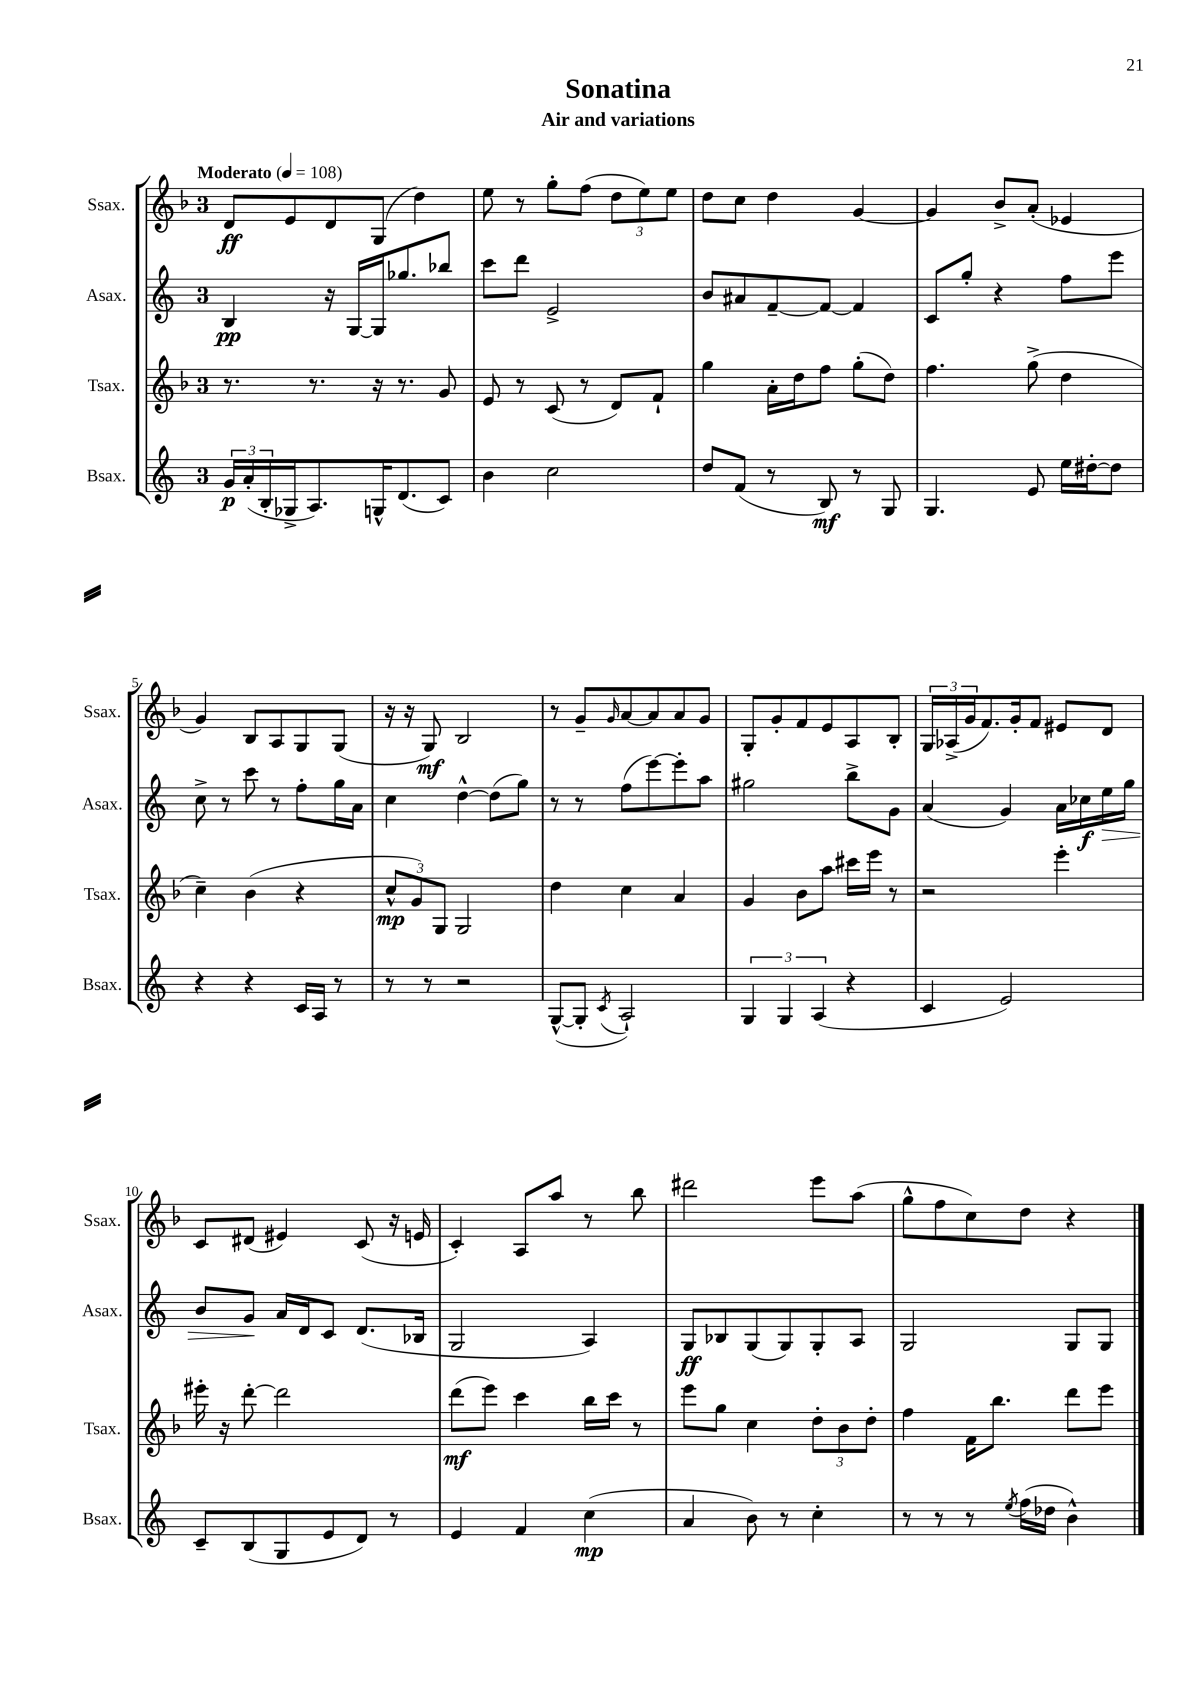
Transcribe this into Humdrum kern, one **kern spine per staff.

**kern	**kern	**kern	**kern
*staff4	*staff3	*staff2	*staff1
*clefG2	*clefG2	*clefG2	*clefG2
*k[]	*k[b-]	*k[]	*k[b-]
*M3/4	*M3/4	*M3/4	*M3/4
*MM108	*MM108	*MM108	*MM108
24g	8.r	4B	8d
(24a'	.	.	.
24B'	.	.	.
16G-^	.	.	8e
8.A)	8.r	.	.
.	.	16r	8d
.	.	[16G	.
16G^^	16r	16G]	(8G
(8.d	8.r	8.gg-	.
.	.	.	4dd)
8c)	8g	8bb-	.
=	=	=	=
4b	8e	8ccc	8ee
.	8r	8ddd	8r
2cc	(8c	2e^	8gg'
.	8r	.	(8ff
.	8d)	.	12dd
.	.	.	12ee)
.	8f`	.	.
.	.	.	12ee
=	=	=	=
8dd	4gg	8b	8dd
(8f	.	8a#	8cc
8r	16a'	[8f~	4dd
.	16dd	.	.
8B)	8ff	8f_	.
8r	(8gg'	4f]	[4g
8G	8dd)	.	.
=	=	=	=
4.G	4.ff	8c	4g]
.	.	8gg'	.
.	.	4r	8b-^
8e	(8gg^	.	(8a'
16ee	4dd	8ff	4e-
[16dd#'	.	.	.
8dd#]	.	8eee	.
=	=	=	=
4r	4cc~)	8cc^	4g)
.	.	8r	.
4r	(4b-	8ccc	8B-
.	.	8r	8A
16c	4r	8ff'	8G
16A	.	.	.
8r	.	16gg	(8G
.	.	16a	.
=	=	=	=
8r	12cc^^	4cc	16r
.	.	.	16r
.	12g)	.	.
8r	.	.	8G)
.	12G	.	.
2r	2G	[4dd^^	2B-
.	.	(8dd]	.
.	.	8gg)	.
=	=	=	=
([8G^^	4dd	8r	8r
8G']	.	8r	8g~
8qc	.	.	16qqg
2A`)	4cc	(8ff	[8a
.	.	[8eee)	8a]
.	4a	8eee']	8a
.	.	8aa	8g
=	=	=	=
6G	4g	2gg#	8G'
.	.	.	8g'
6G	.	.	.
.	8b-	.	8f
(6A	.	.	.
.	8aa	.	8e
4r	16ccc#	8bb^	8A
.	16eee	.	.
.	8r	8g	8B-'
=	=	=	=
4c	2r	(4a	24G
.	.	.	(24A-^
.	.	.	24g
.	.	.	8.f)
2e)	.	4g)	.
.	.	.	16g'
.	.	.	8f
.	4eee'	16a	8e#
.	.	16cc-	.
.	.	16ee	8d
.	.	16gg	.
=	=	=	=
8c~	16eee#'	8b	8c
.	16r	.	.
(8B	[8ddd'	8g	(8d#
8G	2ddd]	16a	4e#)
.	.	16d	.
8e	.	8c	.
8d)	.	(8.d	(8c
8r	.	.	16r
.	.	16B-	16e
=	=	=	=
4e	(8ddd	2G	4c')
.	8eee)	.	.
4f	4ccc	.	8A
.	.	.	8aa
(4cc	16bb-	4A)	8r
.	16ccc	.	.
.	8r	.	8bb-
=	=	=	=
4a	8eee	8G	2ddd#
.	8gg	8B-	.
8b)	4cc	(8G	.
8r	.	8G)	.
4cc'	12dd'	8G'	8eee
.	12b-	.	.
.	.	8A	(8aa
.	12dd'	.	.
=	=	=	=
8r	4ff	2G	8gg^^
8r	.	.	8ff
8r	16f	.	8cc)
.	8.bb-	.	.
8qee	.	.	.
(16ff	.	.	8dd
16dd-	.	.	.
4b^^)	8ddd	8G	4r
.	8eee	8G	.
==	==	==	==
*-	*-	*-	*-
